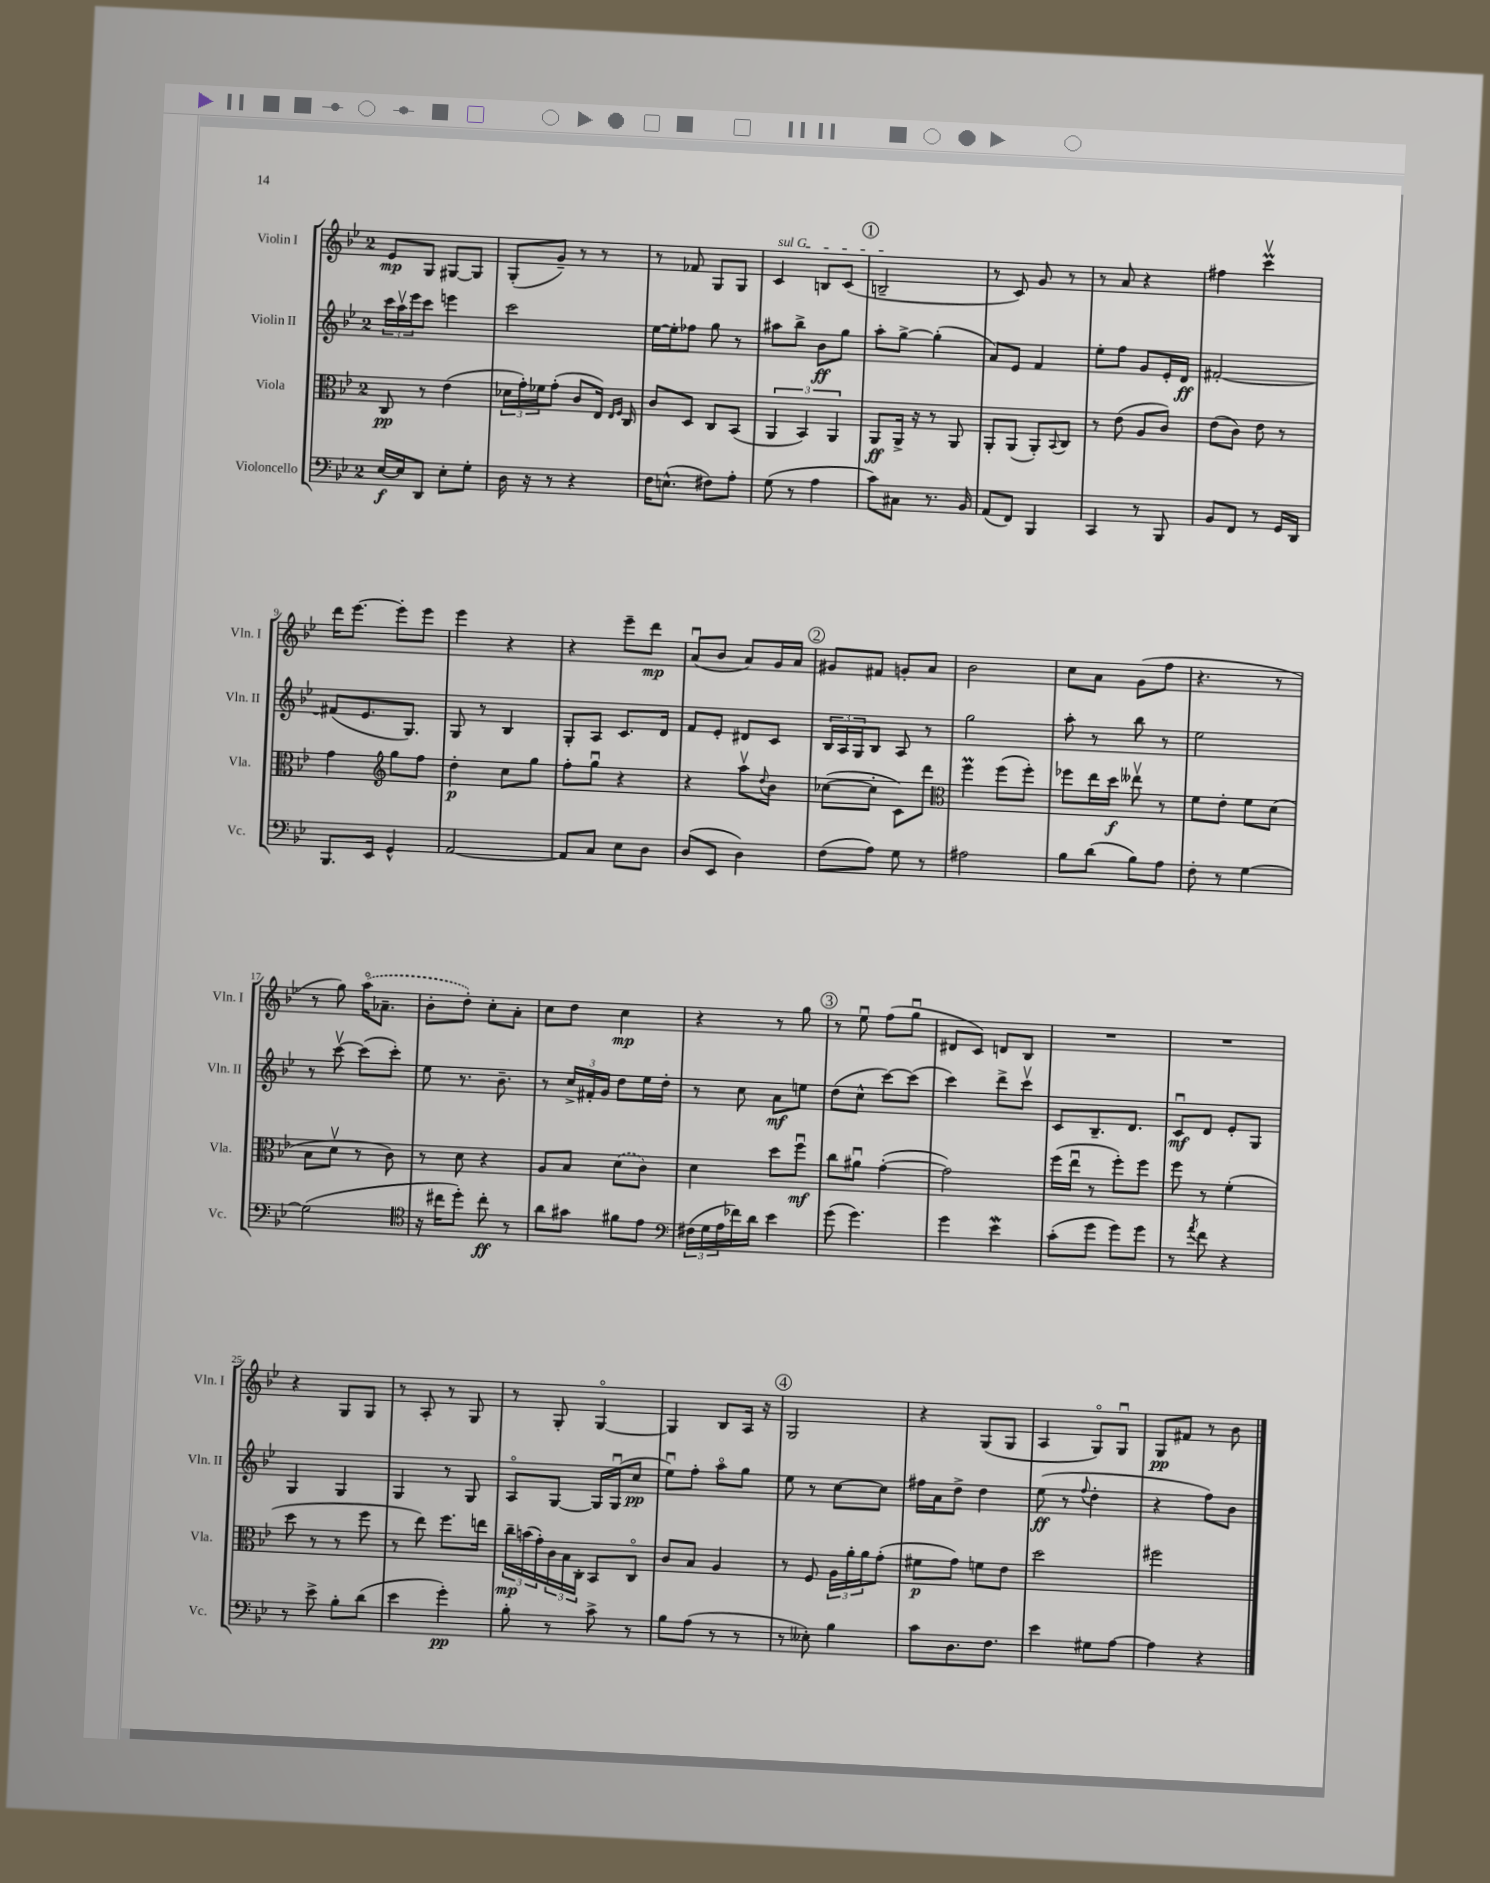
<<
\new StaffGroup <<
\new Staff = "s0" \with { instrumentName = "Violin I" shortInstrumentName = "Vln. I" } {
    \clef treble \key bes \major \once \override Staff.TimeSignature.style = #'single-digit \time 2/4
    ees'8\mp g8 gis8~ gis8 |
    g8-.( g'8--) r8 r8 |
    r8 fes'8 g8 g8 |
    \once \override TextSpanner.bound-details.left.text = \markup { \italic "sul G" } c'4\startTextSpan b8 c'8( |
    \mark \markup { \circle "1" } b2--\stopTextSpan |
    r8 c'8) g'8 r8 |
    r8 a'8 r4 |
    fis''4 c'''4\upbow\prall |
    d'''16 ees'''8.~ ees'''8-. ees'''8 |
    ees'''4 r4 |
    r4 ees'''8-- d'''8\mp |
    a'8\downbow( bes'8 a'8) g'16 a'16 |
    \mark \markup { \circle "2" } gis'8 fis'8 g'8-. a'8 |
    bes'2 |
    c''8 a'8 g'8( f''8 |
    r4. r8 |
    r8 g''8) \once \slurDashed a''16\flageolet( aes'8.-- |
    bes'8-. d''8-.) c''8-. a'8-. |
    c''8 d''8 c''4\mp |
    r4 r8 g''8 |
    \mark \markup { \circle "3" } r8 ees''8\downbow f''8( g''8\downbow |
    dis'8 c'8) d'8 bes8 |
    R2 |
    R2 |
    r4 g8 g8 |
    r8 a8-. r8 g8 |
    r8 g8-. g4~\flageolet |
    g4 bes8 a16 r16 |
    \mark \markup { \circle "4" } g2 |
    r4 g8( g8 |
    a4 g8\flageolet) g8\downbow |
    g8\pp fis'8 r8 bes'8 \bar "|." |
}
\new Staff = "s1" \with { instrumentName = "Violin II" shortInstrumentName = "Vln. II" } {
    \clef treble \key bes \major \once \override Staff.TimeSignature.style = #'single-digit \time 2/4
    \tuplet 3/2 { c'''16 a''16\upbow ees'''16 } c'''8 e'''4 |
    c'''2 |
    ees''16~ ees''16-. fes''8 g''8 r8 |
    ais''8 bes''8-> bes'8\ff g''8 |
    \mark \markup { \circle "1" } a''8-. g''8~-> g''4-.( |
    a'8) ees'8 f'4 |
    ees''8-. f''8 g'8 ees'16-. d'16\ff |
    fis'2~-. |
    fis'8( ees'8. g8.) |
    g8 r8 bes4 |
    g8-. a8 c'8. d'16 |
    f'8 ees'8-. dis'8 c'8 |
    \mark \markup { \circle "2" } \tuplet 3/2 { bes16 a16 g16 } bes8 a8 r8 |
    g''2 |
    a''8-. r8 bes''8 r8 |
    ees''2 |
    r8 c'''8~\upbow c'''8( c'''8-.) |
    ees''8 r8. bes'8.-- |
    r8 \tuplet 3/2 { c''16-> fis'16-. g'16 } d''8 ees''16 d''16-. |
    r8 c''8 a'8\mf e''8 |
    \mark \markup { \circle "3" } d''8( c''8-^ c'''8~) c'''8( |
    c'''4) d'''8-> c'''8\upbow |
    c'8 bes8.-- d'8. |
    c'8\downbow\mf d'8 ees'8-. g8 |
    g4 g4 |
    g4 r8 g8 |
    a8\flageolet g8~ g16 g16\downbow( c''8\pp |
    ees''8\downbow) f''8-. a''8\flageolet g''8 |
    \mark \markup { \circle "4" } ees''8 r8 c''8~ c''8 |
    fis''16 a'16 d''8-> d''4 |
    ees''8\ff( r8 \appoggiatura { f''8 } d''4-. |
    r4 f''8) bes'8 \bar "|." |
}
\new Staff = "s2" \with { instrumentName = "Viola" shortInstrumentName = "Vla." } {
    \clef alto \key bes \major \once \override Staff.TimeSignature.style = #'single-digit \time 2/4
    c8\pp r8 ees'4( |
    \tuplet 3/2 { des'16 g'16-.) fes'16 } g'8-.( c'8 ees16) \grace { ees16 f16 } c16 |
    c'8 d8 c8 bes,8( |
    \tuplet 3/2 { a,4 bes,4) a,4 } |
    \mark \markup { \circle "1" } a,8\ff a,16-> r16 r8 a,8 |
    a,8-. a,8( a,8-.) \appoggiatura { bes,8 } c8 |
    r8 ees'8( a8 c'8) |
    ees'8( c'8) ees'8 r8 |
    g'4 \clef treble g''8 f''8 |
    d''4-.\p c''8 g''8 |
    f''8-. g''8\downbow r4 |
    r4 a''8\upbow \appoggiatura { d''8 } bes'8 |
    \mark \markup { \circle "2" } ces''8~( ces''8-. c'8) d'''8 |
    \clef alto f''4\prall f''8( f''8-.) |
    fes''8 ees''16 d''16\f eeses''8\upbow r8 |
    f'8 ees'8-. f'8 d'8( |
    bes8 d'8\upbow r8 c'8) |
    r8 d'8 r4 |
    a8 bes8 \once \slurDashed d'8( c'8) |
    d'4 d''8 f''8\downbow\mf |
    \mark \markup { \circle "3" } c''8 ais'8\downbow g'4~-.( |
    g'2) |
    f''16( ees''16\downbow r8 f''8-.) f''8 |
    f''8 r8 f'4-.( |
    d''8 r8 r8 f''8 |
    r8 ees''8) f''8. e''16 |
    \tuplet 3/2 { c''16--\mp b'16( g'16-.) } \tuplet 3/2 { c'16 bes16 c16-. } bes,8 c8\flageolet |
    c'8 bes8 a4 |
    \mark \markup { \circle "4" } r8 f8 \tuplet 3/2 { a16 a'16-. a'16 } g'8-.( |
    fis'8\p g'8) f'8 ees'8 |
    d''2 |
    fis''2 \bar "|." |
}
\new Staff = "s3" \with { instrumentName = "Violoncello" shortInstrumentName = "Vc." } {
    \clef bass \key bes \major \once \override Staff.TimeSignature.style = #'single-digit \time 2/4
    ees16~\f ees16 d,8 ees8-. g8-. |
    d16 r16 r8 r4 |
    f16 e8.-^( fis8) a8-. |
    g8( r8 a4 |
    \mark \markup { \circle "1" } c'8) cis8 r8. bes,16 |
    a,8( f,8) bes,,4 |
    c,4 r8 bes,,8 |
    bes,8 f,8 r8 g,16 d,16 |
    bes,,8. ees,16 g,4-^ |
    a,2~ |
    a,8 c8 ees8 d8 |
    d8( ees,8 d4) |
    \mark \markup { \circle "2" } f8( a8) g8 r8 |
    ais2 |
    bes8 d'8( bes8) a8 |
    f8-. r8 g4~ |
    g2( |
    \clef tenor r16 cis''16 d''8-.) cis''8-.\ff r8 |
    a'8 gis'8 fis'8 ees'8 |
    \clef bass \tuplet 3/2 { fis16( g16 a16 } fes'16) d'16 ees'4 |
    \mark \markup { \circle "3" } g'8( g'4.) |
    g'4 ees'4\mordent |
    c'8-.( g'8 g'8) g'8 |
    r8 \acciaccatura { a'8 } f'8 r4 |
    r8 ees'8-> bes8-. d'8( |
    ees'4 g'4-.\pp) |
    bes8-. r8 c'8-> r8 |
    bes8 a8( r8 r8 |
    \mark \markup { \circle "4" } r8 eeses8-.) bes4 |
    c'8 d8. f8. |
    ees'4 gis8 a8~ |
    a4 r4 \bar "|." |
}
>>
>>
